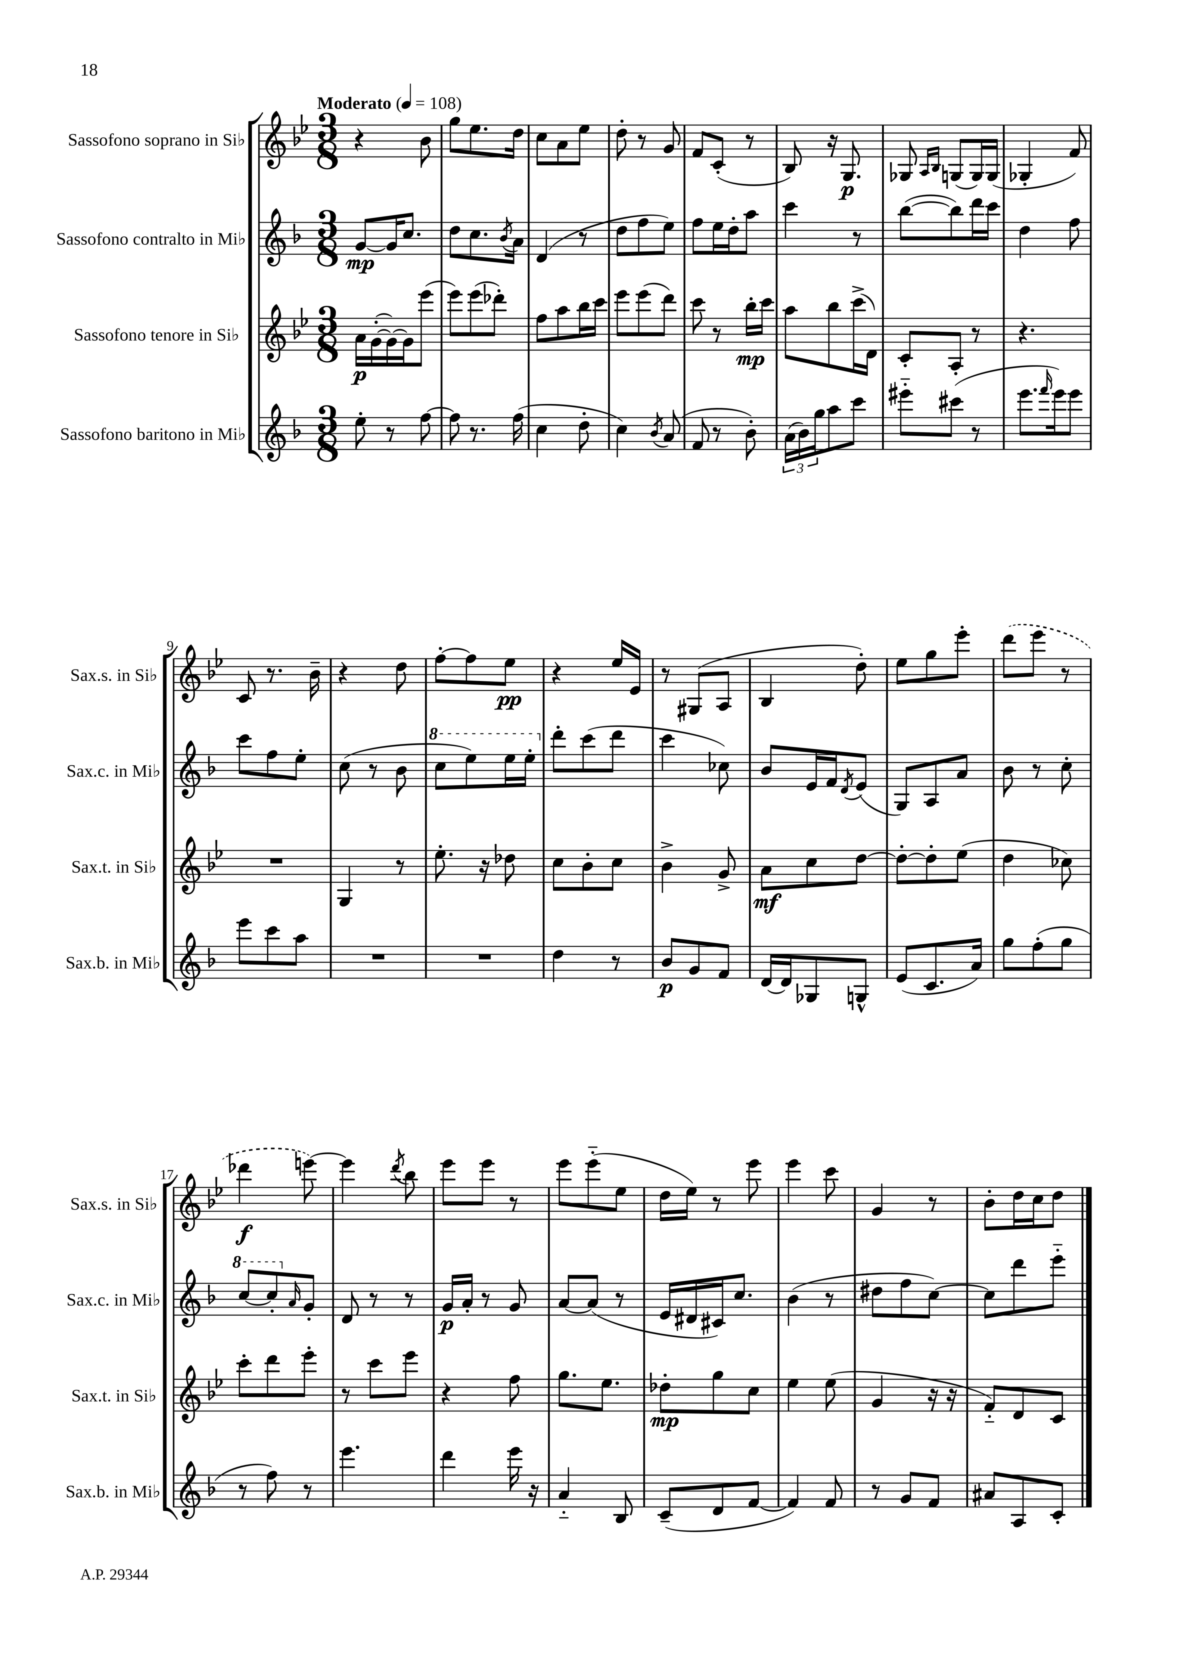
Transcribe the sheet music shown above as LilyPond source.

<<
\new StaffGroup <<
\new Staff = "s0" \with { instrumentName = "Sassofono soprano in Sib" shortInstrumentName = "Sax.s. in Sib" } {
    \clef treble \key bes \major \numericTimeSignature \time 3/8 \tempo "Moderato" 4 = 108
    r4 bes'8 |
    g''8 ees''8. d''16 |
    c''8 a'8 ees''8 |
    d''8-. r8 g'8 |
    f'8 c'8-.( r8 |
    bes8) r16 g8.\p |
    ges8 \grace { a16 bes16 } g8( g16) g16( |
    ges4-. f'8) |
    c'8 r8. bes'16-- |
    r4 d''8 |
    f''8~-. f''8 ees''8\pp |
    r4 ees''16 ees'16 |
    r8 gis8( a8 |
    bes4 d''8-.) |
    ees''8 g''8 ees'''8-. |
    \once \slurDashed d'''8( ees'''8 r8 |
    des'''4\f e'''8~) |
    e'''4 \acciaccatura { d'''8 } bes''8 |
    ees'''8 ees'''8 r8 |
    ees'''8 ees'''8-_( ees''8 |
    d''16 ees''16) r8 ees'''8 |
    ees'''4 c'''8 |
    g'4 r8 |
    bes'8-. d''16 c''16 d''8 \bar "|." |
}
\new Staff = "s1" \with { instrumentName = "Sassofono contralto in Mib" shortInstrumentName = "Sax.c. in Mib" } {
    \clef treble \key f \major \numericTimeSignature \time 3/8
    g'8~\mp g'16 c''8. |
    d''8 c''8. \acciaccatura { bes'8 } a'16 |
    d'4( r8 |
    d''8 f''8 e''8) |
    f''8 e''16 d''16-. a''8 |
    c'''4 r8 |
    bes''8~( bes''8) d'''16 c'''16 |
    d''4 f''8 |
    c'''8 f''8 e''8-. |
    c''8( r8 bes'8 |
    \ottava #1 c'''8 e'''8) e'''16 e'''16-. \ottava #0 |
    d'''8-. c'''8( d'''8 |
    c'''4 ces''8) |
    bes'8 e'16 f'16 \acciaccatura { d'8 } e'8( |
    g8) a8 a'8 |
    bes'8 r8 c''8-. |
    \ottava #1 c'''8~ c'''8-. \ottava #0 \grace { a'16 } g'8-. |
    d'8 r8 r8 |
    g'16\p a'16-. r8 g'8 |
    a'8~ a'8( r8 |
    e'16 dis'16 cis'16) c''8. |
    bes'4( r8 |
    dis''8 f''8 c''8~) |
    c''8 d'''8 e'''8-_ \bar "|." |
}
\new Staff = "s2" \with { instrumentName = "Sassofono tenore in Sib" shortInstrumentName = "Sax.t. in Sib" } {
    \clef treble \key bes \major \numericTimeSignature \time 3/8
    a'16\p g'16~-.( g'16~) g'16 ees'''8( |
    ees'''8) ees'''8( des'''8-.) |
    f''8 a''8 bes''16 c'''16 |
    ees'''8 ees'''8( d'''8) |
    c'''8 r8 bes''16-.\mp c'''16 |
    a''8 bes''8 c'''16->( d'16) |
    c'8-. a8-. r8 |
    r4. |
    R4. |
    g4 r8 |
    ees''8.-. r16 des''8 |
    c''8 bes'8-. c''8 |
    bes'4-> g'8-> |
    a'8\mf c''8 d''8~ |
    d''8~-. d''8-. ees''8( |
    d''4 ces''8) |
    c'''8-. d'''8 ees'''8-. |
    r8 c'''8 ees'''8 |
    r4 f''8 |
    g''8. ees''8. |
    des''8-.\mp g''8 c''8 |
    ees''4 ees''8( |
    g'4 r16 r16 |
    f'8-_) d'8 c'8 \bar "|." |
}
\new Staff = "s3" \with { instrumentName = "Sassofono baritono in Mib" shortInstrumentName = "Sax.b. in Mib" } {
    \clef treble \key f \major \numericTimeSignature \time 3/8
    e''8-. r8 f''8~ |
    f''8 r8. f''16( |
    c''4 d''8-. |
    c''4) \acciaccatura { bes'8 } a'8( |
    f'8 r8 bes'8-.) |
    \tuplet 3/2 { a'16( bes'16) g''16 } a''8 c'''8 |
    eis'''8-_ cis'''8( r8 |
    e'''8. \grace { f'''16 } e'''16) e'''8 |
    e'''8 c'''8 a''8 |
    R4. |
    R4. |
    d''4 r8 |
    bes'8\p g'8 f'8 |
    d'16~ d'16 ges8 g8-^ |
    e'8( c'8. a'16) |
    g''8 f''8-.( g''8 |
    r8 f''8) r8 |
    e'''4. |
    d'''4 e'''16 r16 |
    a'4-_ bes8 |
    c'8--( d'8 f'8~ |
    f'4) f'8 |
    r8 g'8 f'8 |
    ais'8 a8 c'8-. \bar "|." |
}
>>
>>
